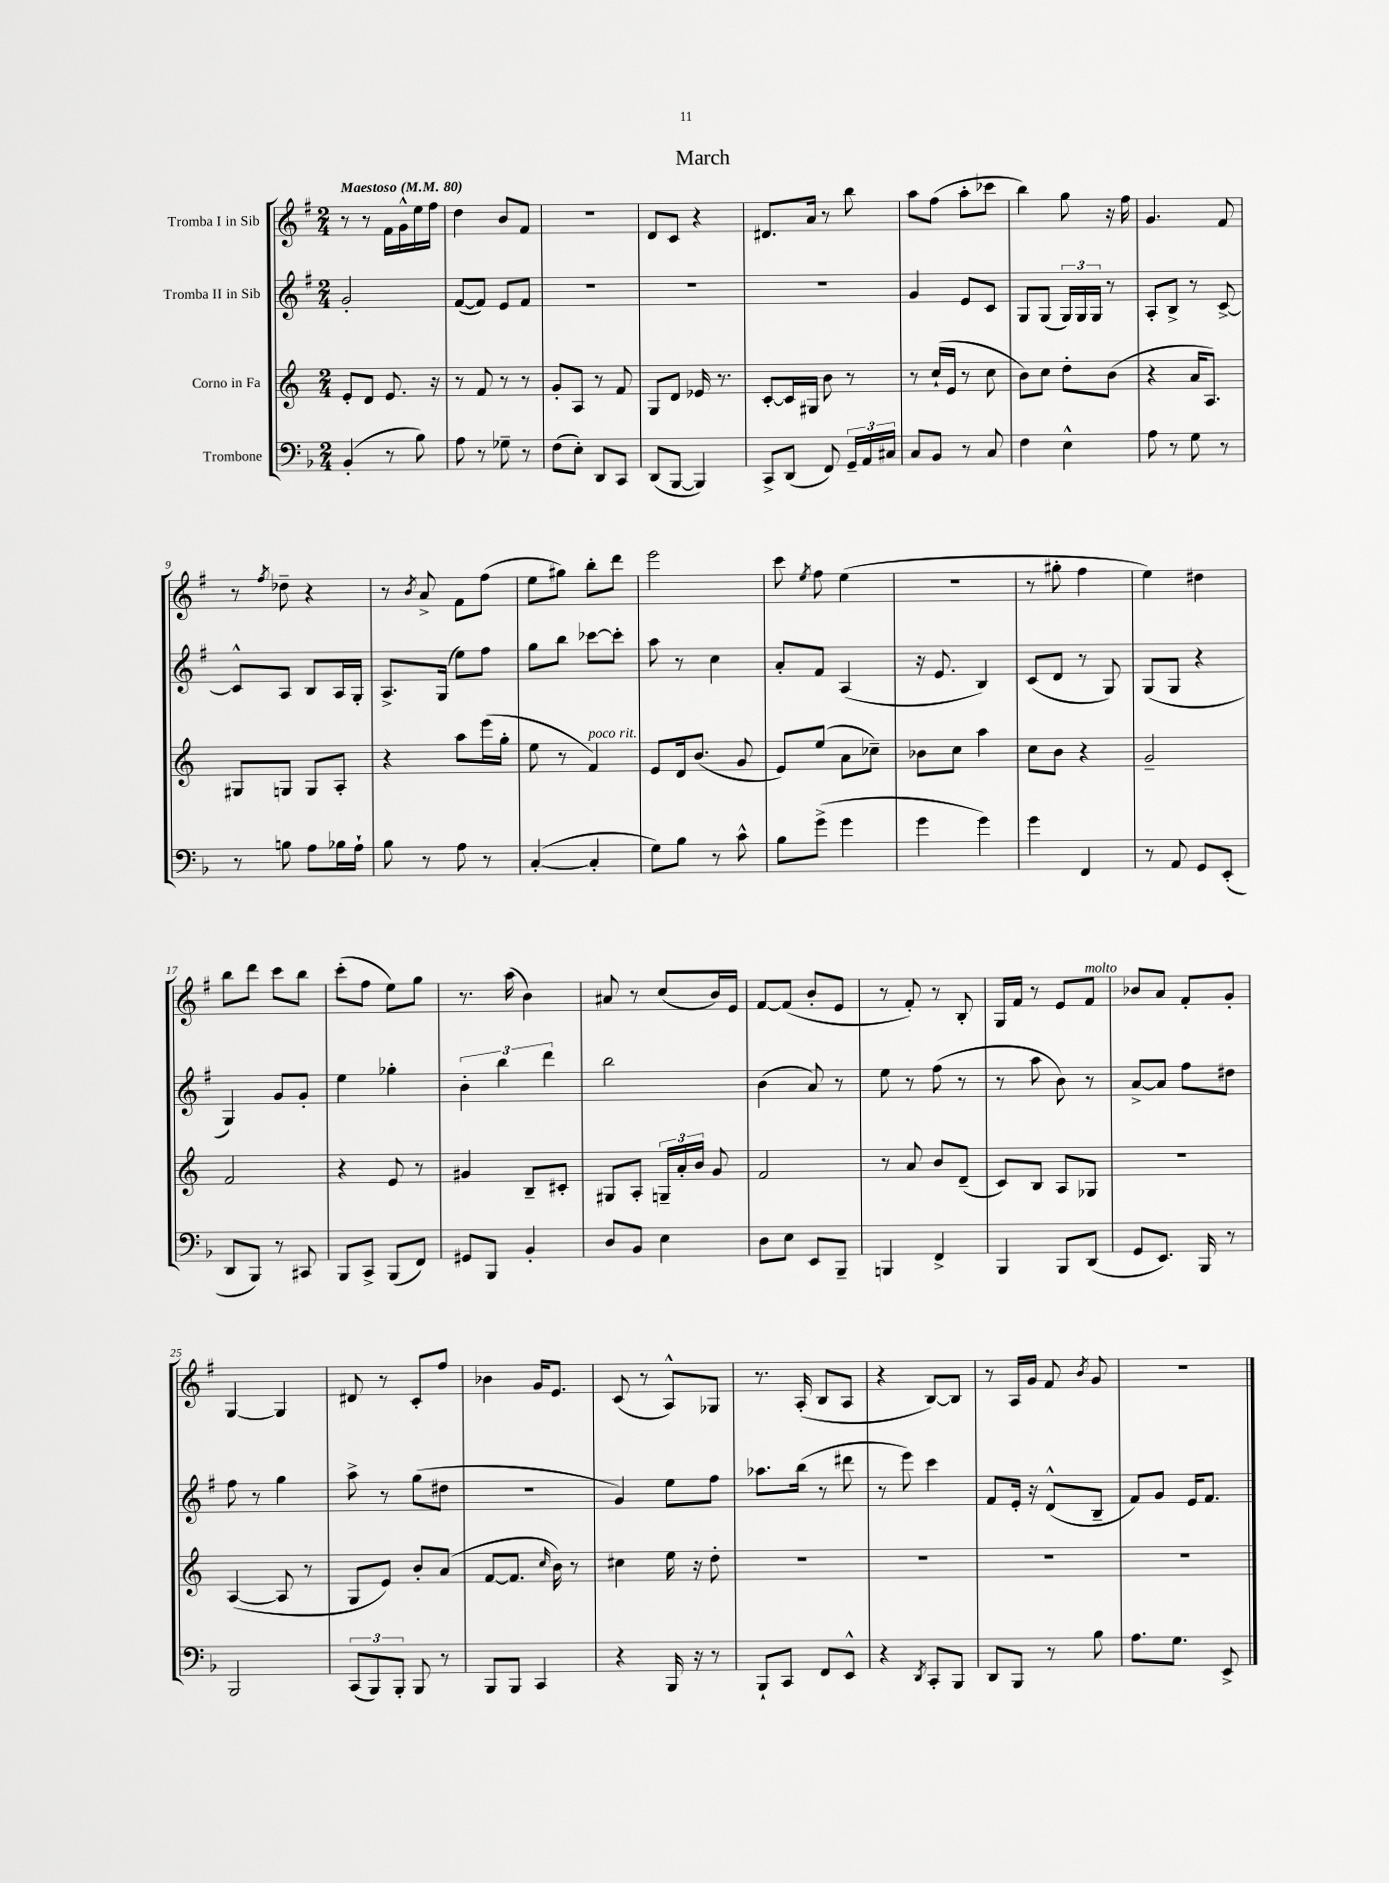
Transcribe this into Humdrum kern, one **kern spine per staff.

**kern	**kern	**kern	**kern
*part4	*part3	*part2	*part1
*staff4	*staff3	*staff2	*staff1
*I"Trombone	*I"Corno in Fa	*I"Tromba II in Sib	*I"Tromba I in Sib
*clefF4	*clefG2	*clefG2	*clefG2
*k[b-]	*k[]	*k[f#]	*k[f#]
*M2/4	*M2/4	*M2/4	*M2/4
*MM80	*MM80	*MM80	*MM80
=1	=1	=1	=1
!	!	!	!LO:TX:a:B:t=Maestoso
(4BB-'/	8e'/L	2g'/	8r
.	8d/J	.	8r
8r	8.e/	.	16f#\LL
.	.	.	16g^^\
8B-\)	.	.	16ee\
.	16r	.	16ff#\JJ
=2	=2	=2	=2
8A\	8r	([8f#/L	4dd\
8r	8f/	8f#/J])	.
8G-X~\	8r	8e/L	8b/L
8r	8r	8f#/J	8f#/J
=3	=3	=3	=3
(8F\L	8g'/L	2r	2r
8E'\J)	8A/J	.	.
8DD/L	8r	.	.
8CC/J	8f/	.	.
=4	=4	=4	=4
(8DD/L	8G/L	2r	8d/L
[8BBB-/J	8d/J	.	8c/J
4BBB-/])	16e-X/	.	4r
.	8.r	.	.
=5	=5	=5	=5
8CC^/L	[8c'/L	2r	8.d#X/L
(8DD/J	16c/L]	.	.
.	16G#X/JJ	.	16a/Jk
8FF/)	8b\	.	8r
24GG~/LL	8r	.	8bb\
24AA/	.	.	.
24C#X/JJ	.	.	.
=6	=6	=6	=6
8C/L	8r	4g/	8aa\L
8BB-/J	(16cc`/LL	.	(8ff#\J
.	16e/JJ	.	.
8r	8r	8e/L	8aa'\L
8C/	8cc\	8c/J	8ccc-X\J
=7	=7	=7	=7
4F\	8b\L)	8G/L	4bb\)
.	8cc\J	(8G/J	.
4E^^\	8dd'\L	24G/LL)	8gg\
.	.	24G/	.
.	.	24G/JJ	.
.	(8b\J	8r	16r
.	.	.	16ff#\
=8	=8	=8	=8
8A\	4r	8A'/L	4.g/
8r	.	8B^/J	.
8G\	16a/KL	8r	.
.	8.A/J)	.	.
8r	.	[8c^/	8f#/
!!LO:LB:g=z
=9	=9	=9	=9
8r	8G#X/L	8c^^/L]	8r
.	.	.	8qff#/
8Bn\	8Gn/J	8A/J	8dd-X~\
8A\L	8G/L	8B/L	4r
16B-X\L	8A'/J	16A/L	.
16A`\JJ	.	16G'/JJ	.
=10	=10	=10	=10
8B-\	4r	8.A^/L	8r
.	.	.	8qb/
8r	.	.	8a^/
.	.	(16G/Jk	.
8A\	8aa\L	8ee\L)	8f#\L
8r	(16eee\L	8ff#\J	(8ff#\J
.	16gg'\JJ	.	.
=11	=11	=11	=11
([4C'/	8ee\	8gg\L	8ee\L
.	8r	8bb\J	8gg#X\J)
!	!LO:TX:a:i:t=poco rit.	!	!
4C'/]	4f/)	[8ccc-X\L	8bb'\L
.	.	8ccc-'\J]	8ddd\J
=12	=12	=12	=12
8G\L)	8e/L	8aa\	2eee\
8B-\J	16d/k	8r	.
.	(8.b/J	.	.
8r	.	4cc\	.
8c^^\	8g/	.	.
=13	=13	=13	=13
8B-\L	8e/L)	8a'/L	8ccc\
.	.	.	8qee/
(8g^\J	(8ee/J	8f#/J	8ff#\
4g\	8a\L	(4A/	(4ee\
.	8cc-X~\J)	.	.
=14	=14	=14	=14
4g\	8b-X\L	16r	2r
.	.	8.e/	.
.	8cc\J	.	.
4g\)	4aa\	4B/)	.
=15	=15	=15	=15
4g\	8cc\L	(8c/L	8r
.	8b\J	8d/J	8gg#X'\
4FF/	4r	8r	4ff#\
.	.	8G/)	.
=16	=16	=16	=16
8r	2g~/	(8G/L	4ee\)
8AA/	.	8G/J	.
8GG/L	.	4r	4dd#X\
(8EE'/J	.	.	.
!!LO:LB:g=z
=17	=17	=17	=17
8DD/L	2f/	4G/)	8bb\L
8BBB-/J)	.	.	8ddd\J
8r	.	8g/L	8ccc\L
8CC#X/	.	8g'/J	8bb\J
=18	=18	=18	=18
8BBB-/L	4r	4ee\	(8ccc'\L
8CC^/J	.	.	8ff#\J
(8BBB-/L	8e/	4gg-X'\	8ee\L)
8FF/J)	8r	.	8gg\J
=19	=19	=19	=19
8GG#X/L	4g#X/	6b'\	8.r
8BBB-/J	.	.	.
.	.	6bb\	.
.	.	.	(16aa\
4BB-'/	8B~/L	.	4b\)
.	.	6ddd\	.
.	8c#X'/J	.	.
=20	=20	=20	=20
8D/L	8G#X/L	2bb\	8a#X/
8BB-/J	8A'/J	.	8r
4E\	24Gn~/LL	.	(8cc/L
.	24a'/	.	.
.	24b/JJ	.	.
.	8g/	.	16b/L)
.	.	.	16e/JJ
=21	=21	=21	=21
8D\L	2f/	(4b\	[8f#/L
8E\J	.	.	(8f#/J]
8EE/L	.	8a/)	8b'/L
8BBB-~/J	.	8r	8e/J
=22	=22	=22	=22
4BBBn/	8r	8ee\	8r
.	8a/	8r	8f#'/)
4FF^/	8b/L	(8ff#\	8r
.	(8d~/J	8r	8B'/
=23	=23	=23	=23
4BBB-/	8c/L)	8r	16G/LL
.	.	.	16f#/JJ
.	8B/J	8aa\	8r
8BBB-/L	8A/L	8b\)	8e/L
!	!	!	!LO:TX:a:i:t=molto
(8DD/J	8G-X/J	8r	8f#/J
=24	=24	=24	=24
8GG/L	2r	[8a^/L	8b-X/L
8.EE/J)	.	8a/J]	8a/J
.	.	8ff#\L	8f#'/L
16BBB-/	.	.	.
8r	.	8dd#X\J	8g'/J
!!LO:LB:g=z
=25	=25	=25	=25
2BBB-/	([4A/	8ff#\	[4G/
.	.	8r	.
.	8A/]	4gg\	4G/]
.	8r	.	.
=26	=26	=26	=26
(12CC/L	8G/L	8aa^\	8d#X/
12BBB-/)	.	.	.
.	8e/J)	8r	8r
12BBB-'/J	.	.	.
8BBB-/	8b'/L	(8gg\L	8c'/L
8r	(8a/J	8dd#X\J	8ff#/J
=27	=27	=27	=27
8BBB-/L	[8f/L	2r	4b-X\
8BBB-/J	8.f/J]	.	.
4CC/	.	.	16g/KL
.	16qqcc/	.	.
.	16b\)	.	8.e/J
.	8r	.	.
=28	=28	=28	=28
4r	4cc#X\	4g/)	(8c/
.	.	.	8r
16BBB-/	16ee\	8ee\L	8A^^/L)
16r	16r	.	.
8r	8dd'\	8ff#\J	8G-X/J
=29	=29	=29	=29
8BBB-`/L	2r	8.aa-X\L	8.r
8CC/J	.	.	.
.	.	(16bb\Jk	(16A'/
8FF/L	.	8r	8B/L
8EE^^/J	.	8ddd#X\	8A/J
=30	=30	=30	=30
4r	2r	8r	4r
.	.	8eee\)	.
8qDD/	.	.	.
8CC'/L	.	4ccc\	[8B/L)
8BBB-/J	.	.	8B/J]
=31	=31	=31	=31
8DD/L	2r	8f#/L	8r
8BBB-/J	.	16e'/Jk	16A/LL
.	.	16r	16g/JJ
8r	.	(8d^^/L	8f#/
.	.	.	8qb/
8B-\	.	8B~/J	8g/
=32	=32	=32	=32
8.A\L	2r	8f#/L)	2r
.	.	8g/J	.
8.G\J	.	.	.
.	.	16e/KL	.
.	.	8.f#/J	.
8EE^/	.	.	.
==	==	==	==
*-	*-	*-	*-
